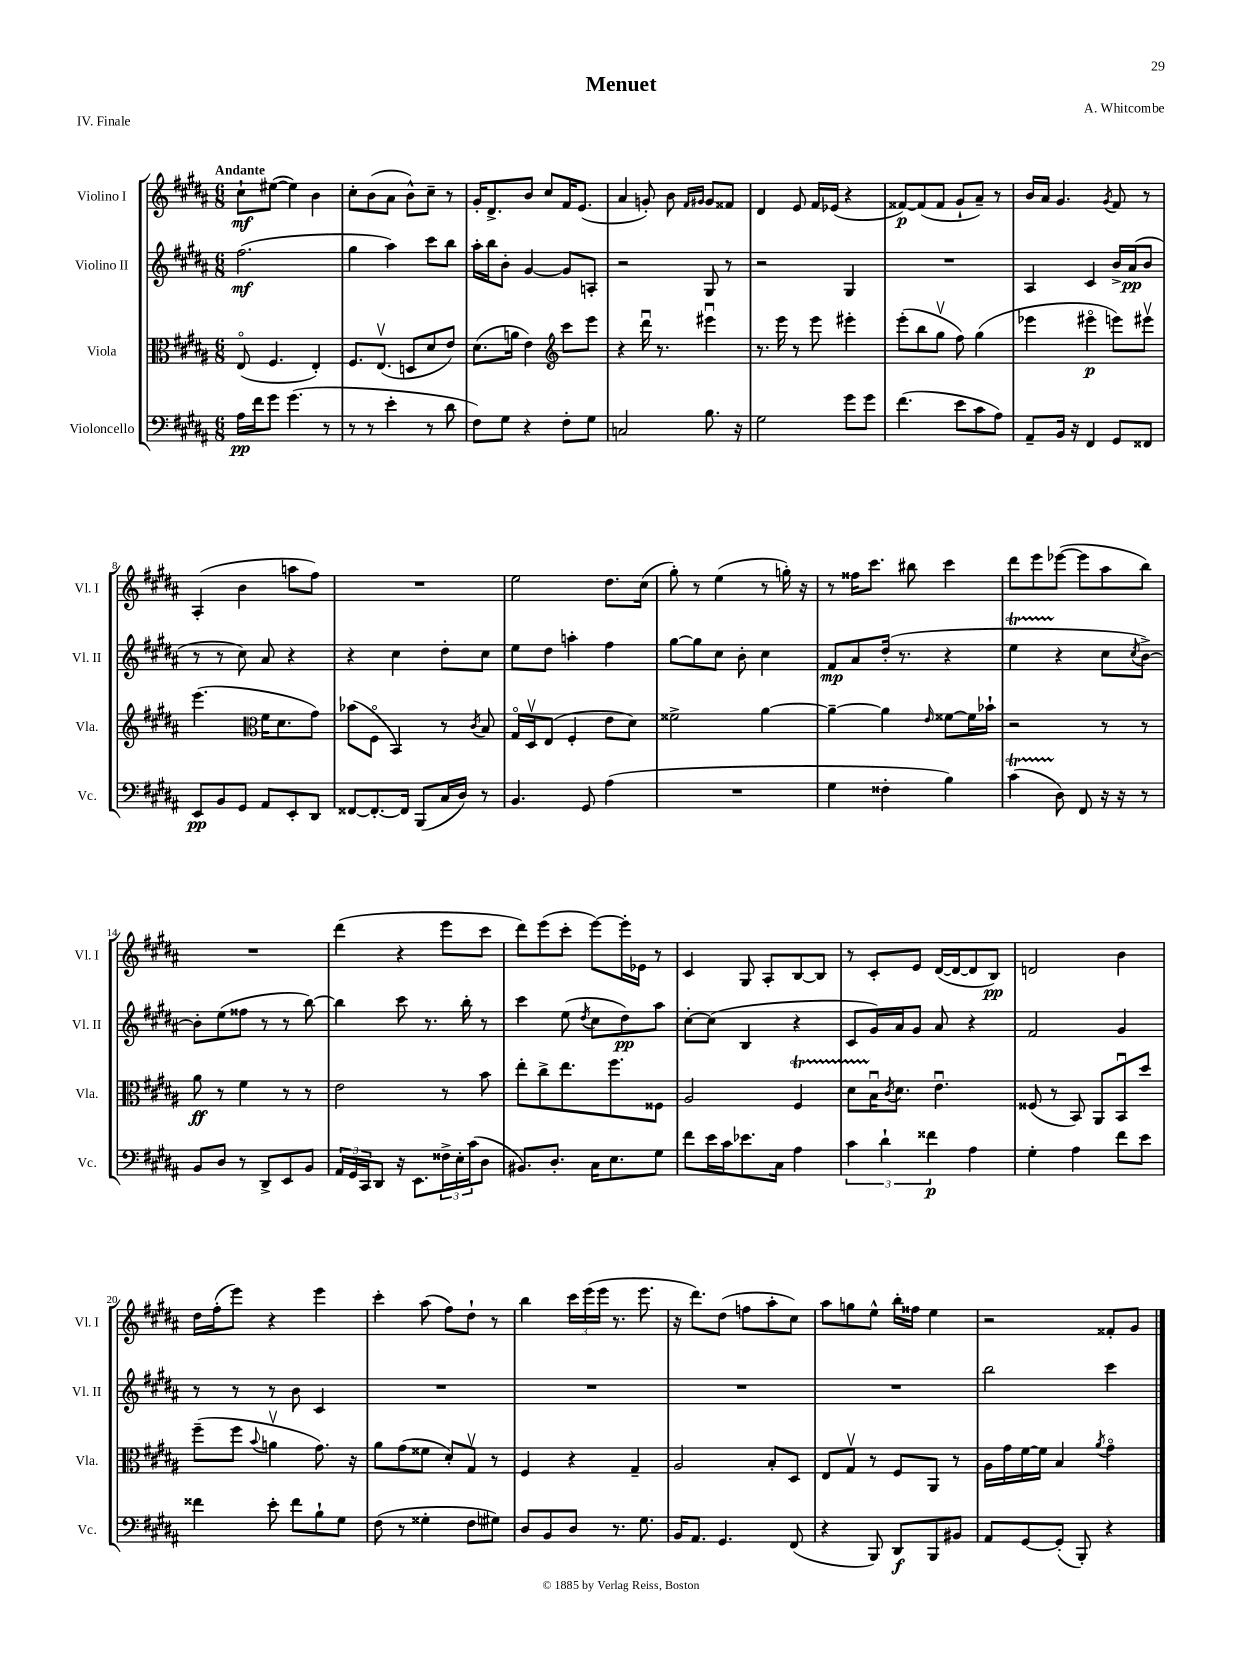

**kern	**kern	**kern	**kern
*staff4	*staff3	*staff2	*staff1
*clefF4	*clefC3	*clefG2	*clefG2
*k[f#c#g#d#a#]	*k[f#c#g#d#a#]	*k[f#c#g#d#a#]	*k[f#c#g#d#a#]
*M6/8	*M6/8	*M6/8	*M6/8
16A#	(8Eo	(2.ff#	8cc#`
16f#	.	.	.
8g#	4.F#	.	([8ee#
(4.g#	.	.	4ee#])
.	4E')	.	4b
8r	.	.	.
=	=	=	=
8r	8.F#	4gg#	8cc#'
8r	.	.	(8b
.	(8.Ev	.	.
4e'	.	4aa#)	8a#
.	8D	.	8b^^)
8r	8d#	8ccc#	8cc#~
8d#	8e)	8bb	8r
=	=	=	=
8F#)	(8.d#	16aa#'	16g#'
.	.	16bb	8.d#^
8G#	.	8b'	.
.	16a	.	.
4r	4e)	[4g#	8b
.	.	.	8cc#
*	*clefG2	*	*
8F#'	8ccc#	8g#]	16f#
.	.	.	(8.e
8G#	8eee	8A'	.
=	=	=	=
2C	4r	2r	4a#
.	16ddd#u	.	8g')
.	8.r	.	.
.	.	.	8b
.	.	.	16qqf#
.	.	.	16qqg#
8.B	4eee#u	8G#	8g#
.	.	8r	8f##
16r	.	.	.
=	=	=	=
2G#	8.r	2r	4d#
.	16eee	.	.
.	8r	.	8e
.	8eee	.	16f#
.	.	.	(16e-
8g#	4eee#'	4G#	4r
8g#	.	.	.
=	=	=	=
(4.f#	(8eee'	2.r	[8f##)
.	8bb	.	(8f##]
.	8gg#v	.	8f##
8e	8ff#)	.	8g#`
8c#	(4gg#	.	8a#~)
8A#)	.	.	8r
=	=	=	=
8AA#~	4eee-	4A#	16b
.	.	.	16a#
16BB	.	.	4.g#
16r	.	.	.
4FF#	4eee#o	4c#	.
.	.	.	8qg#
8GG#	8eee)	16b^	8f#
.	.	(16a#	.
8FF##	8eee#v	8b	8r
=	=	=	=
8EE	(4.eee	8r	(4A#'
8BB	.	8r	.
8GG#	.	8cc#)	4b
*	*clefC3	*	*
8AA#	16f#	8a#	.
.	8.d#	.	.
8EE'	.	4r	8aa
8DD#	8g#)	.	8ff#)
=	=	=	=
[8FF##	(8b-	4r	2.r
8.FF##'_	8F#o	.	.
.	4BB)	4cc#	.
16FF##]	.	.	.
(8BBB	.	.	.
16C#	8r	8dd#'	.
16D#)	.	.	.
.	8qc#	.	.
8r	8B	8cc#	.
=	=	=	=
4.BB	16G#o	8ee	2ee
.	16D#v	.	.
.	(8E	8dd#	.
.	4F#'	4aa'	.
8GG#	.	.	.
(4A#	8e	4ff#	8.dd#
.	8d#)	.	.
.	.	.	(16cc#
=	=	=	=
2.r	2f##^	[8gg#	8gg#')
.	.	8gg#]	8r
.	.	8cc#	(4ee
.	.	8b'	.
.	[4a#	4cc#	8r
.	.	.	16gg')
.	.	.	16r
=	=	=	=
4G#	4a#~_	8f#	8r
.	.	8a#	16ff##
.	.	.	8.ccc#
4F##'	4a#]	(16dd#'	.
.	.	8.r	.
.	.	.	8bb#
.	16qqe	.	.
4B)	[8f##	4r	4ccc#
.	16f##]	.	.
.	16b-`	.	.
=	=	=	=
(4c#	2r	4ee	8ddd#
.	.	.	8eee
8D#)	.	4r	([8eee-
8FF#	.	.	8eee-]
16r	8r	8cc#	8aa#
16r	.	.	.
.	.	8qcc#	.
8r	8r	[8b^)	8bb)
=	=	=	=
8BB	8a#	8b']	2.r
8D#	8r	(8ee	.
8r	4f#	8ff##	.
8DD#^	.	8r	.
8EE	8r	8r	.
8BB	8r	[8bb)	.
=	=	=	=
24AA#	2e	4bb]	(4ddd#
24GG#	.	.	.
24CC#	.	.	.
8DD#	.	.	.
16r	.	8ccc#	4r
8.EE	.	.	.
.	.	8.r	.
24F##^	8r	.	8eee
24E'	.	.	.
.	.	16bb'	.
(24c#	.	.	.
8D#	8b	8r	8ccc#
=	=	=	=
8.BB#)	8ee'	4ccc#	8ddd#)
.	8cc#^	.	(8eee
8.D#'	.	.	.
.	8.ee	(8ee	8ccc#'
.	.	8qdd#	.
16C#	.	8cc#	[8eee)
8.E	8.ff#	.	.
.	.	8dd#)	16eee']
.	.	.	16e-
8G#	8F##	8aa#	8r
=	=	=	=
8f#	2A#	[8cc#'	4c#
16e	.	(8cc#]	.
16c#	.	.	.
8.e-	.	4B	8G#
.	.	.	8A#'
16C#	.	.	.
4A#	4F#	4r	[8B
.	.	.	8B]
=	=	=	=
6c#	8d#	8c#	8r
.	16Bu	16g#)	8c#'
6d#`	.	.	.
.	8qc#	.	.
.	8.d#	16a#	.
.	.	8g#	8e
6f##	.	.	.
.	4.eu	8a#	([16d#
.	.	.	16d#_
4A#	.	4r	8d#]
.	.	.	8B)
=	=	=	=
4G#'	(8F##	2f#	2d
.	8r	.	.
4A#	8BB)	.	.
.	8AA#	.	.
8f#	8BBu	4g#	4b
8e	8dd#	.	.
=	=	=	=
4f##	(8ff#~	8r	16dd#
.	.	.	(16ff#'
.	8ff#	8r	8eee)
.	8qqb	.	.
8e'	4av	8r	4r
8f##	.	8b	.
8B`	8.g#)	4c#	4eee
8G#	.	.	.
.	16r	.	.
=	=	=	=
(8F#	8a#	2.r	4ccc#'
8r	(8g#	.	.
4G##'	8f##	.	(8aa#
.	8d#')	.	8ff#)
8F#	8G#v	.	8dd#`
8G#)	8r	.	8r
=	=	=	=
8D#	4F#	2.r	4bb
8BB	.	.	.
8D#	4r	.	24ccc#
.	.	.	(24eee
.	.	.	24eee
8.r	.	.	8.r
.	4G#~	.	.
8.G#	.	.	8.eee
=	=	=	=
16BB	2A#	2.r	16r
8.AA#	.	.	8.ddd#)
4.GG#	.	.	(8dd#
.	.	.	8ff
.	8B'	.	8aa#'
(8FF#	8D#	.	8cc#)
=	=	=	=
4r	8E	2.r	8aa#
.	8G#v	.	8gg
8BBB)	8r	.	8ee^^
8DD#	8F#	.	16bb'
.	.	.	16ff##
8BBB	8AA#	.	4ee
8BB#	8r	.	.
=	=	=	=
8AA#	16A#	2bb	2r
.	16g#	.	.
[8GG#	[16f#	.	.
.	16f#]	.	.
(8GG#']	4B	.	.
8BBB')	.	.	.
.	8qa#	.	.
4r	4g#o	4ccc#	8f##'
.	.	.	8g#
==	==	==	==
*-	*-	*-	*-
